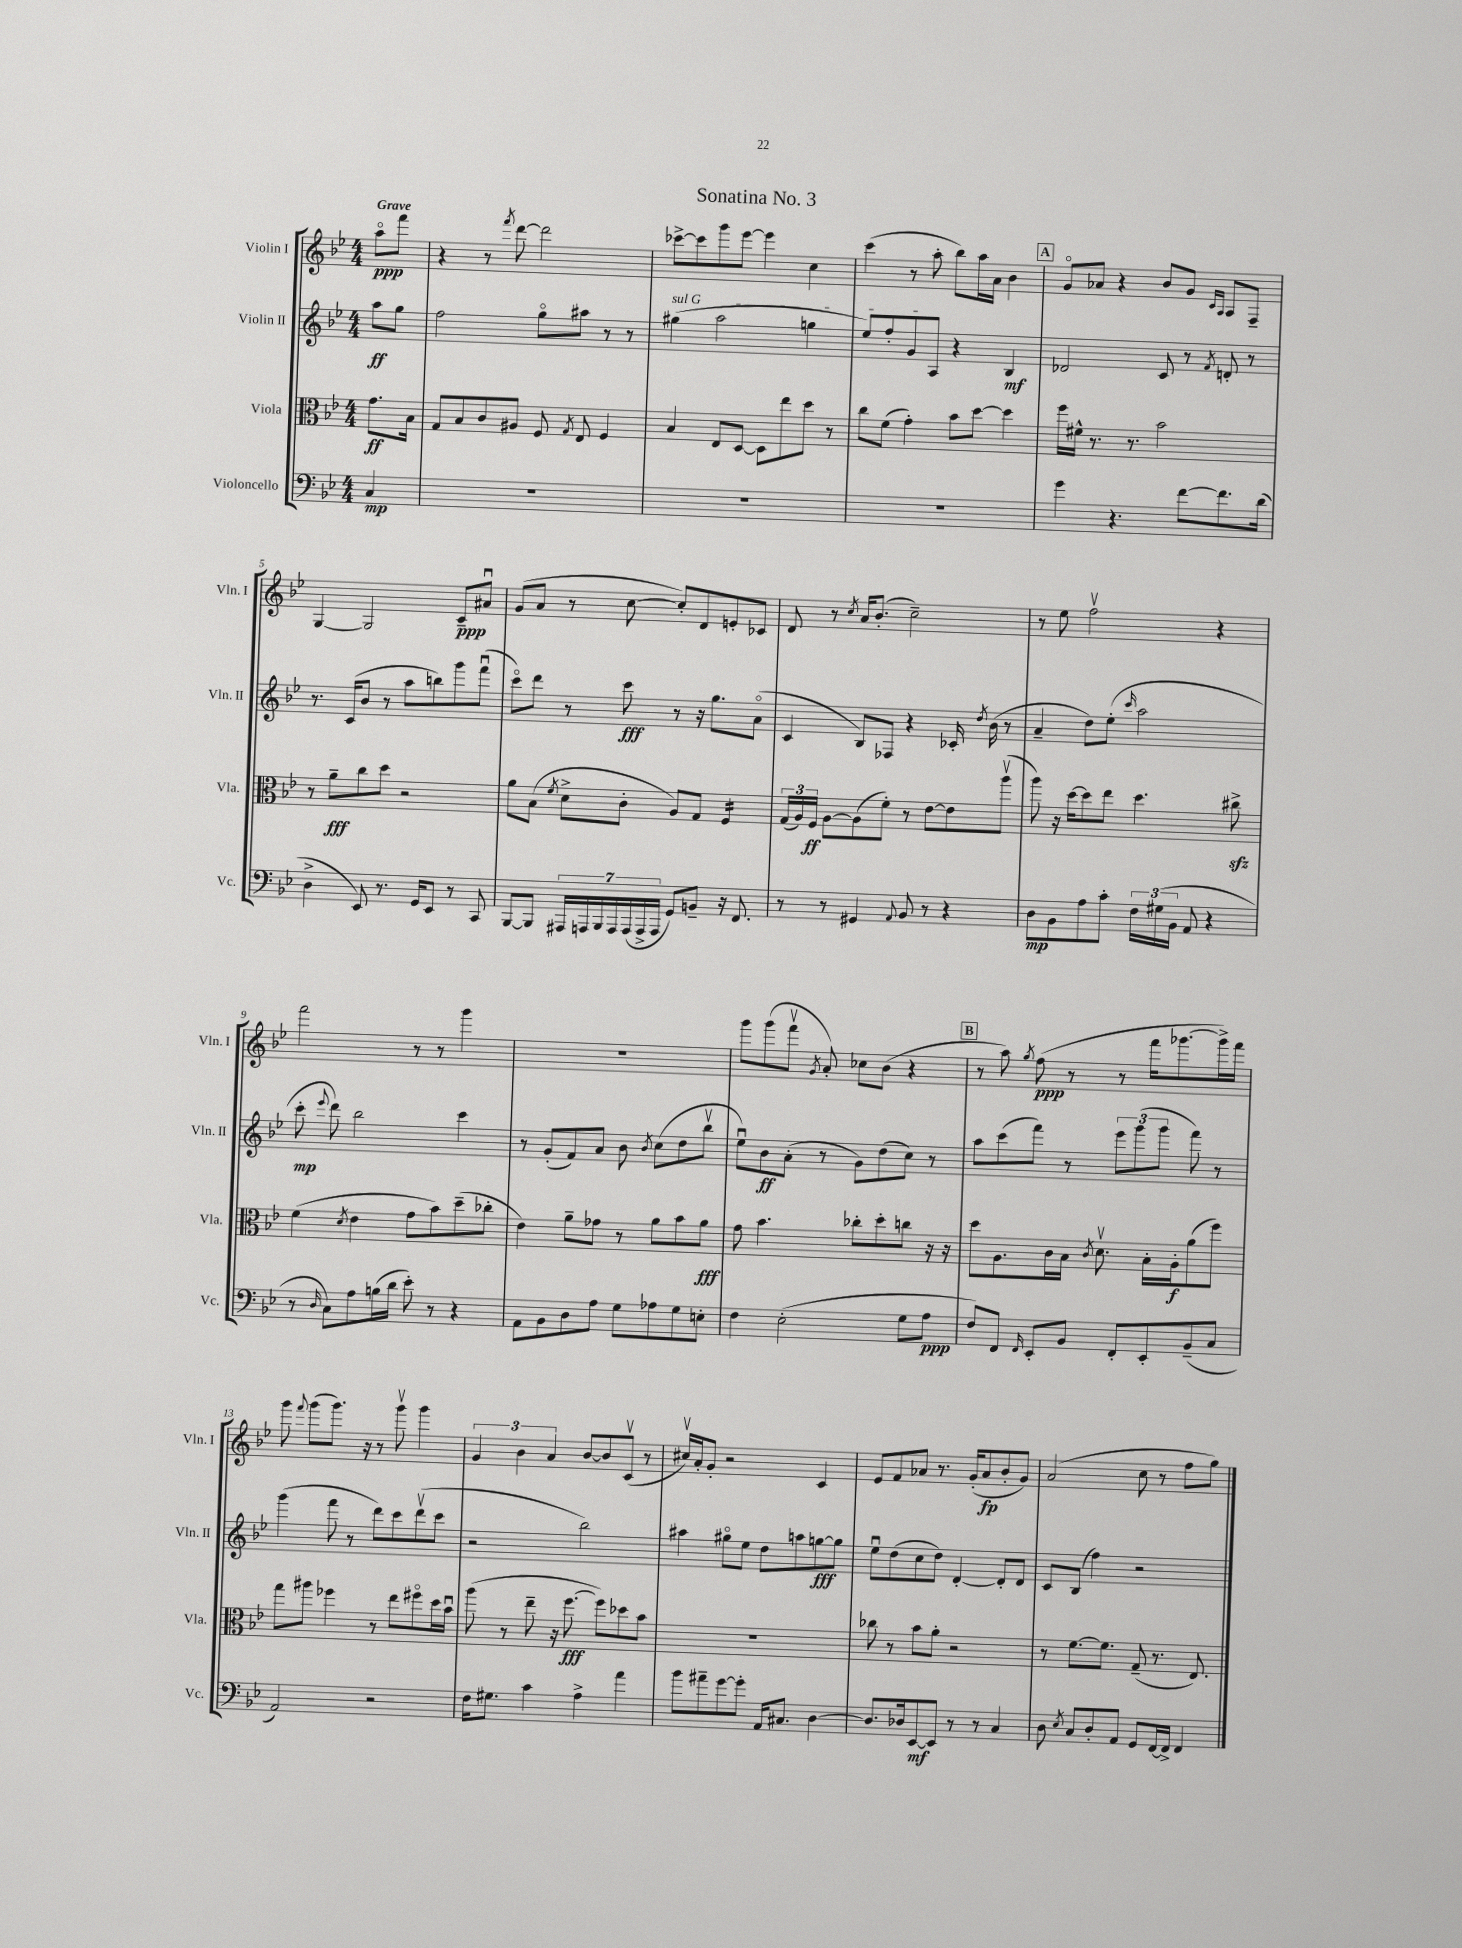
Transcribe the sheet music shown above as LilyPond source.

\header { title = "Sonatina No. 3" }
<<
\new StaffGroup <<
\new Staff = "s0" \with { instrumentName = "Violin I" shortInstrumentName = "Vln. I" } {
    \clef treble \key bes \major \numericTimeSignature \time 4/4 \partial 4 \tempo "Grave"
    \autoBeamOff a''8[\flageolet\ppp f'''8] |
    r4 r8 \acciaccatura { f'''8 } d'''8~ d'''2 |
    ces'''8[~-> ces'''8 g'''8 ees'''8]~ ees'''4 c''4 |
    c'''4( r8 a''8-. bes''8[) a''16 a'16] bes'4 |
    \mark \markup { \box "A" } g'8[\flageolet aes'8] r4 bes'8[ g'8] \grace { c'16[ a16] } a8[ f8]-- |
    g4~ g2 c'8[--\ppp ais'8]\downbow |
    g'8[( a'8] r8 c''8~ c''8[-.) d'8 e'8-. ces'8] |
    d'8 r8 \acciaccatura { c''8 } a'16[ bes'8.]-.( c''2--) |
    r8 ees''8 f''2\upbow r4 |
    f'''2 r8 r8 g'''4 |
    R1 |
    g'''8[ g'''8( f'''8]\upbow \acciaccatura { g'8 } a'8-.) ces''8[ bes'8]( r4 |
    \mark \markup { \box "B" } r8 a''8) \acciaccatura { g''8 } f''8\ppp( r8 r8 f'''16[ ges'''8.~ ges'''16->) f'''16] |
    g'''8 \appoggiatura { f'''8 } g'''8[( g'''8.]) r16 r8 g'''8\upbow g'''4 |
    \tuplet 3/2 { g'4 bes'4 a'4 } bes'8[~ bes'8 c'8]\upbow( r8 |
    cis''16[\upbow) a'16-. g'8]-. r2 c'4 |
    ees'8[ f'8 aes'8] r8. g'16[-.( aes'8\fp bes'8-. g'8]) |
    a'2( c''8 r8 f''8[ g''8]) \bar "|." |
}
\new Staff = "s1" \with { instrumentName = "Violin II" shortInstrumentName = "Vln. II" } {
    \clef treble \key bes \major \numericTimeSignature \time 4/4 \partial 4
    \autoBeamOff a''8[\ff g''8] |
    f''2 g''8[\flageolet ais''8] r8 r8 |
    \once \override TextSpanner.bound-details.left.text = \markup { \italic "sul G" } gis''4\startTextSpan( a''2 g''4 |
    ees''8[) f''8-. g'8 a8]\stopTextSpan r4 bes4\mf |
    \mark \markup { \box "A" } des'2 c'8 r8 \acciaccatura { f'8 } d'8-. r8 |
    r8. c'16[( bes'8] r8 a''8[ b''8) g'''8 f'''8]\downbow( |
    c'''8[\flageolet) d'''8] r8 c'''8\fff r8 r16 g''8.[ a'8]\flageolet( |
    c'4 bes8[) fes8] r4 ces'16-. \acciaccatura { d''8 } bes'16( r8 |
    a'4-- d''8[) ees''8]-.( \grace { c'''16 } a''2 |
    c'''8-.\mp \appoggiatura { ees'''8 } d'''8) bes''2 c'''4 |
    r8 g'8[-.( f'8) a'8] bes'8 \acciaccatura { bes'8 } c''8[( d''8 bes''8]\upbow |
    ees''8[\downbow) bes'8\ff a'8]-.( r8 g'8[) d''8( c''8]) r8 |
    \mark \markup { \box "B" } a''8[ c'''8( f'''8]) r8 \tuplet 3/2 { ees'''8[ g'''8( g'''8] } f'''8) r8 |
    g'''4( f'''8 r8 d'''8[) c'''8 d'''8\upbow( c'''8] |
    r2 bes''2) |
    ais''4 gis''8[\flageolet ees''8] d''8[ a''8 g''8~\fff g''8] |
    ees''8[\downbow d''8( c''8 d''8]) d'4~-. d'8[-. d'8] |
    c'8[ bes8]( f''4) r2 \bar "|." |
}
\new Staff = "s2" \with { instrumentName = "Viola" shortInstrumentName = "Vla." } {
    \clef alto \key bes \major \numericTimeSignature \time 4/4 \partial 4
    \autoBeamOff g'8.[\ff bes16] |
    g8[ bes8 c'8 ais8] f8 \acciaccatura { g8 } ees8 f4 |
    bes4 ees8[ d8]~ d8[ ees''8 d''8] r8 |
    c''8[ f'8]( g'4-.) bes'8[ d''8]~ d''4 |
    \mark \markup { \box "A" } f''16[ fis'16]-^ r8. r8. bes'2 |
    r8 a'8[--\fff c''8 d''8] r2 |
    a'8[ bes8]( \acciaccatura { f'8 } d'8[-> c'8]-. a8[) g8] f4:16 |
    \tuplet 3/2 { g16[( a16) f16]\ff } a8[~ a8( f'8]-.) r8 ees'8[~ ees'8 a''8]\upbow( |
    a''8) r16 d''16[~ d''8 ees''8] d''4. cis''8->\sfz |
    f'4( \acciaccatura { d'8 } ees'4 g'8[ bes'8) d''8--( ces''8]-. |
    ees'4) a'8[-- ges'8] r8 a'8[ bes'8 a'8]\fff |
    g'8 bes'4. ces''8[-. d''8-. c''8] r16 r16 |
    \mark \markup { \box "B" } d''8[ a8. c'16 bes16] \acciaccatura { c'8 } d'8.\upbow bes16[-. a16-.\f a'8( f''8]) |
    g''8[ ais''8] fes''4 r8 ees''8[ fis''8\flageolet d''16 bes'16]\downbow |
    a''8( r8 ees''8-- r16 f''8.~\fff f''8[) des''8 bes'8] |
    R1 |
    ces''8 r8 bes'8[ a'8]-. r2 |
    r8 f'8.[~ f'8.] g8--( r8. ees8.) \bar "|." |
}
\new Staff = "s3" \with { instrumentName = "Violoncello" shortInstrumentName = "Vc." } {
    \clef bass \key bes \major \numericTimeSignature \time 4/4 \partial 4
    \autoBeamOff c4\mp |
    R1 |
    R1 |
    R1 |
    \mark \markup { \box "A" } g'4 r4. f'8[~ f'8. d'16]( |
    d4-> ees,8) r8. g,16[ ees,8] r8 c,8 |
    bes,,8[~ bes,,8] \tuplet 7/4 { ais,,16[ a,,16 bes,,16 a,,16 a,,16( a,,16-> a,,16] } g,8[) b,8]-- r16 f,8. |
    r8 r8 gis,4 \appoggiatura { a,8 } bes,8 r8 r4 |
    d8[\mp bes,8 a8 c'8]-. \tuplet 3/2 { f16[ gis16( bes,16] } a,8 r4 |
    r8 \grace { d16 } c8[) a8 b16( d'16] ees'8-.) r8 r4 |
    a,8[ bes,8 d8 a8] g8[ aes8 g8 e8]-. |
    f4 ees2-.( g8[ a8]\ppp |
    \mark \markup { \box "B" } f8[) f,8] \grace { f,16 } ees,8[-. bes,8] f,8[-. ees,8-. bes,8--( c8] |
    a,2) r2 |
    f16[ gis8.] c'4 a4-> a'4 |
    bes'8[ ais'8-- g'8~ g'8]-. a,16[ cis8.] d4~ |
    d8.[ des16 ees,8~\mf ees,8] r8 r8 c4 |
    d8 \acciaccatura { ees8 } c8[ d8-. a,8] g,8[ f,16~ f,16]-> f,4 \bar "|." |
}
>>
>>
